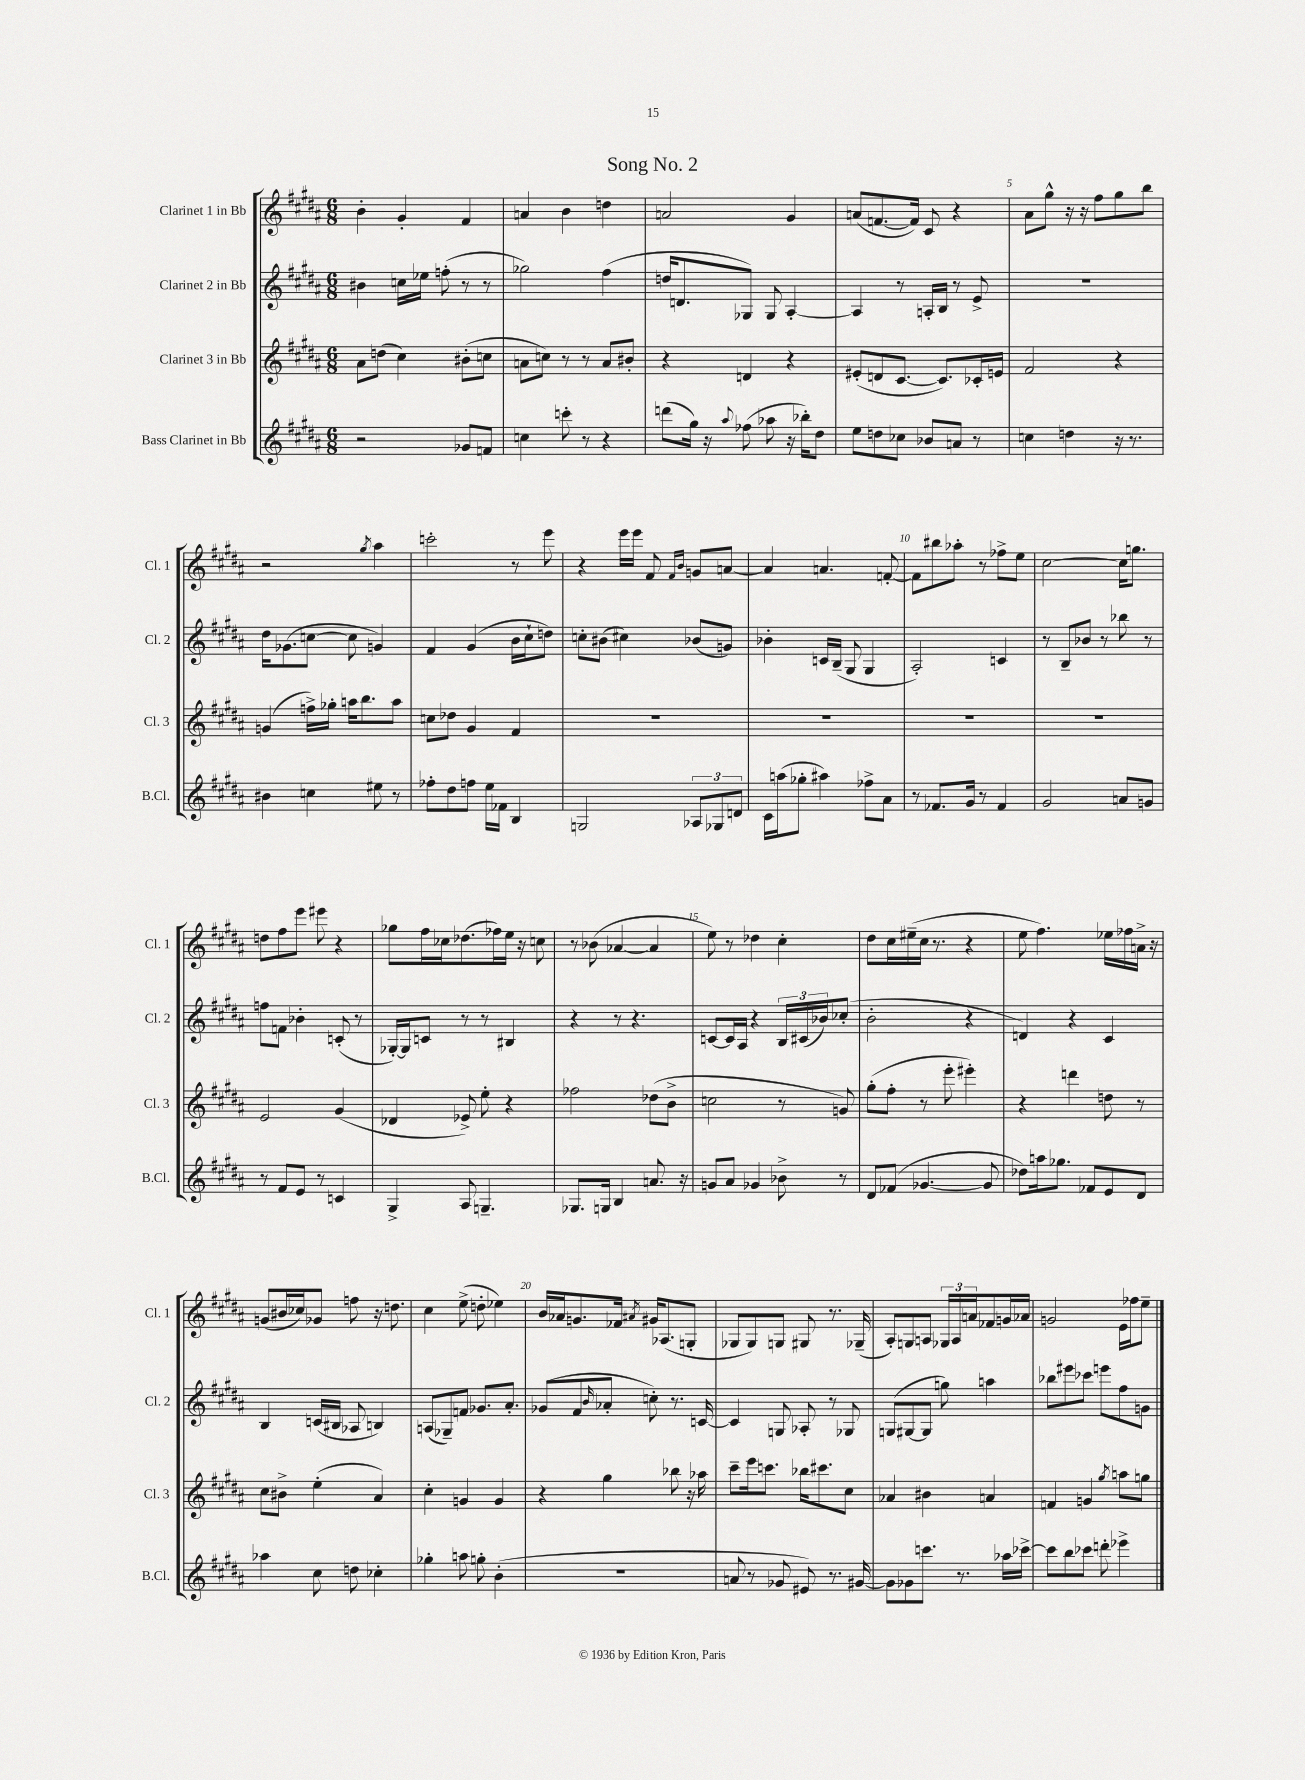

**kern	**kern	**kern	**kern
*staff4	*staff3	*staff2	*staff1
*clefG2	*clefG2	*clefG2	*clefG2
*k[f#c#g#d#a#]	*k[f#c#g#d#a#]	*k[f#c#g#d#a#]	*k[f#c#g#d#a#]
*M6/8	*M6/8	*M6/8	*M6/8
2r	8a#	4b#	4b'
.	(8dd	.	.
.	4cc#)	16cc	4g#'
.	.	16ee-	.
.	.	(8ff'	.
8g-	(8b#'	8r	4f#
8f	8cc	8r	.
=	=	=	=
4cc	8a	2gg-)	4a
.	8cc)	.	.
8ccc'	8r	.	4b
8r	8r	.	.
4r	8a	(4ff#	4dd
.	8b#'	.	.
=	=	=	=
(8ddd	4r	16dd	2a
.	.	8.d	.
16gg#)	.	.	.
16r	.	.	.
8qqaa#	.	.	.
(8ff-	4d	8G-)	.
8aa-	.	8G-	.
16r	4r	[4A#'	4g#
16bb-')	.	.	.
8dd#	.	.	.
=	=	=	=
8ee	(8e#'	4A#]	(8a
8dd	8d	.	[8.f
8cc-	[8.c#	8r	.
.	.	.	16f])
8b-	.	16A'	8c#
.	8.c#])	16B	.
8a	.	8r	4r
8r	16c-'	8e^	.
.	16e	.	.
=	=	=	=
4cc	2f#	2.r	8a#
.	.	.	8gg#^^
4dd	.	.	16r
.	.	.	16r
.	.	.	8ff#
16r	4r	.	8gg#
8.r	.	.	.
.	.	.	8bb
=	=	=	=
4b#	(4g	16dd#	2r
.	.	(8.g-	.
4cc	16ff^)	[8cc	.
.	16gg-'	.	.
.	16aa	8cc]	.
.	8.bb	.	.
.	.	.	8qgg#
8ee#	.	4g)	4aa#
8r	8aa	.	.
=	=	=	=
8ff-'	8cc	4f#	2ccc'
8dd#	8dd-	.	.
8ff	4g#	(4g#	.
16ee	.	.	.
16f-	.	.	.
4B	4f#	16b	8r
.	.	16cc#`	.
.	.	8dd)	8eee
=	=	=	=
2G	2.r	8cc'	4r
.	.	(8b#	.
.	.	4cc#)	16eee
.	.	.	16eee
.	.	.	8f#
.	.	.	16qqf#
.	.	.	16qqb
12A-	.	(8b-	8g
12G-	.	.	.
.	.	8g)	[8a
12d	.	.	.
=	=	=	=
16c#	2.r	4b-'	4a]
(16aa	.	.	.
8gg-'	.	.	.
4aa#)	.	16c	4.a
.	.	(16B~	.
.	.	8G#	.
8ff-^	.	4G#	.
8a#	.	.	[8f'
=	=	=	=
8r	2.r	2A#')	8f]
8.f-	.	.	8bb#
.	.	.	8aa-'
16g#	.	.	.
8r	.	.	8r
4f-	.	4c	8ff-^
.	.	.	8ee
=	=	=	=
2g#	2.r	8r	[2cc#
.	.	8B~	.
.	.	8b-	.
.	.	8r	.
8a	.	8bb-	16cc#]
.	.	.	8.gg
8g	.	8r	.
=	=	=	=
8r	2e	8ff	8dd
8f#	.	8f	8ff#
8e	.	4b-'	8eee
8r	.	.	8eee#
4c	(4g#	(8c'	4r
.	.	8r	.
=	=	=	=
4G#^	4d-	[16G-')	8gg-
.	.	16G-]	.
.	.	8c	16ff#
.	.	.	16cc-
8A#	8e-^)	8r	(8.dd-
4.G~	8ee'	8r	.
.	.	.	16ff-)
.	4r	4B#	16ee
.	.	.	16r
.	.	.	8cc
=	=	=	=
8.G-	2ff-	4r	8r
.	.	.	(8b-
16G	.	.	.
4B	.	8r	[4a-
.	.	4.r	.
8.a	(8dd-	.	4a-]
.	8b^	.	.
16r	.	.	.
=	=	=	=
8g	2cc	[8c	8ee)
8a#	.	16c]	8r
.	.	16A#	.
4g-	.	4r	4dd-
8b-^	8r	24B	4cc#'
.	.	(24c#	.
.	.	24b-)	.
8r	8g)	(8cc-'	.
=	=	=	=
8d#	(8gg#'	2b'	8dd#
(8f-	8ff#'	.	16cc#
.	.	.	(16ee#~
[4.g-	8r	.	16cc#
.	.	.	8.r
.	8eee'	.	.
.	4eee#')	4r	4r
8g-]	.	.	.
=	=	=	=
8dd-)	4r	4d)	8ee
16aa	.	.	4.ff#)
8.gg-	.	.	.
.	4ddd	4r	.
8f-	.	.	.
8e	8dd	4c#	16ee-
.	.	.	16ff-
8d#	8r	.	16a^
.	.	.	16r
=	=	=	=
4aa-	8cc#	4B	(8g
.	8b#^	.	16b#
.	.	.	16cc-)
8cc#	(4ee'	(16c	8g-
.	.	16B#	.
8dd	.	8A-	8ff
4cc-'	4a#)	4B)	16r
.	.	.	8.dd
=	=	=	=
4gg-'	4cc#'	(8A	4cc#
.	.	8G-~)	.
8aa	4g	8f	(8ee^
8gg'	.	8.g-	8dd'
(4b'	4g	.	4ee-)
.	.	8.a#'	.
=	=	=	=
2.r	4r	(8g-	16b
.	.	.	16a-
.	.	8f#	8.g
.	.	16qqb	.
.	4gg#	8a-'	.
.	.	.	16f-
.	.	.	8qa#
.	.	8cc')	16g#
.	.	.	(8.A-
.	8bb-	8.r	.
.	16r	.	8G'
.	16aa-	[16c	.
=	=	=	=
8a	8ccc#~	4c]	8G-
8r	16eee	.	8G-)
.	8.ccc	.	.
8g-	.	8G	8G
8e#)	16bb-	8A-'	8G#
.	8.ccc#	.	.
8.r	.	8r	8.r
.	8cc#	8G-	.
[16g#	.	.	(16G-~
=	=	=	=
8g#]	4a-	(8G	8A#')
8g-	.	[8G#	8G
8.ccc	4b#	8G#]	8A
.	.	8gg)	24G-
.	.	.	24A
8.r	.	.	.
.	.	.	24a
.	4a	4aa	8f-
16aa-	.	.	16g
[16ccc-^	.	.	16a-
=	=	=	=
8ccc-]	4f	8bb-	2g
8bb	.	8eee#	.
8ccc-	4g	8ccc-	.
8ddd'	.	8eee	.
.	8qgg#	.	.
4eee-^	8aa	8ff#	16e
.	.	.	16ff-
.	8gg	8g	8ee~
==	==	==	==
*-	*-	*-	*-
